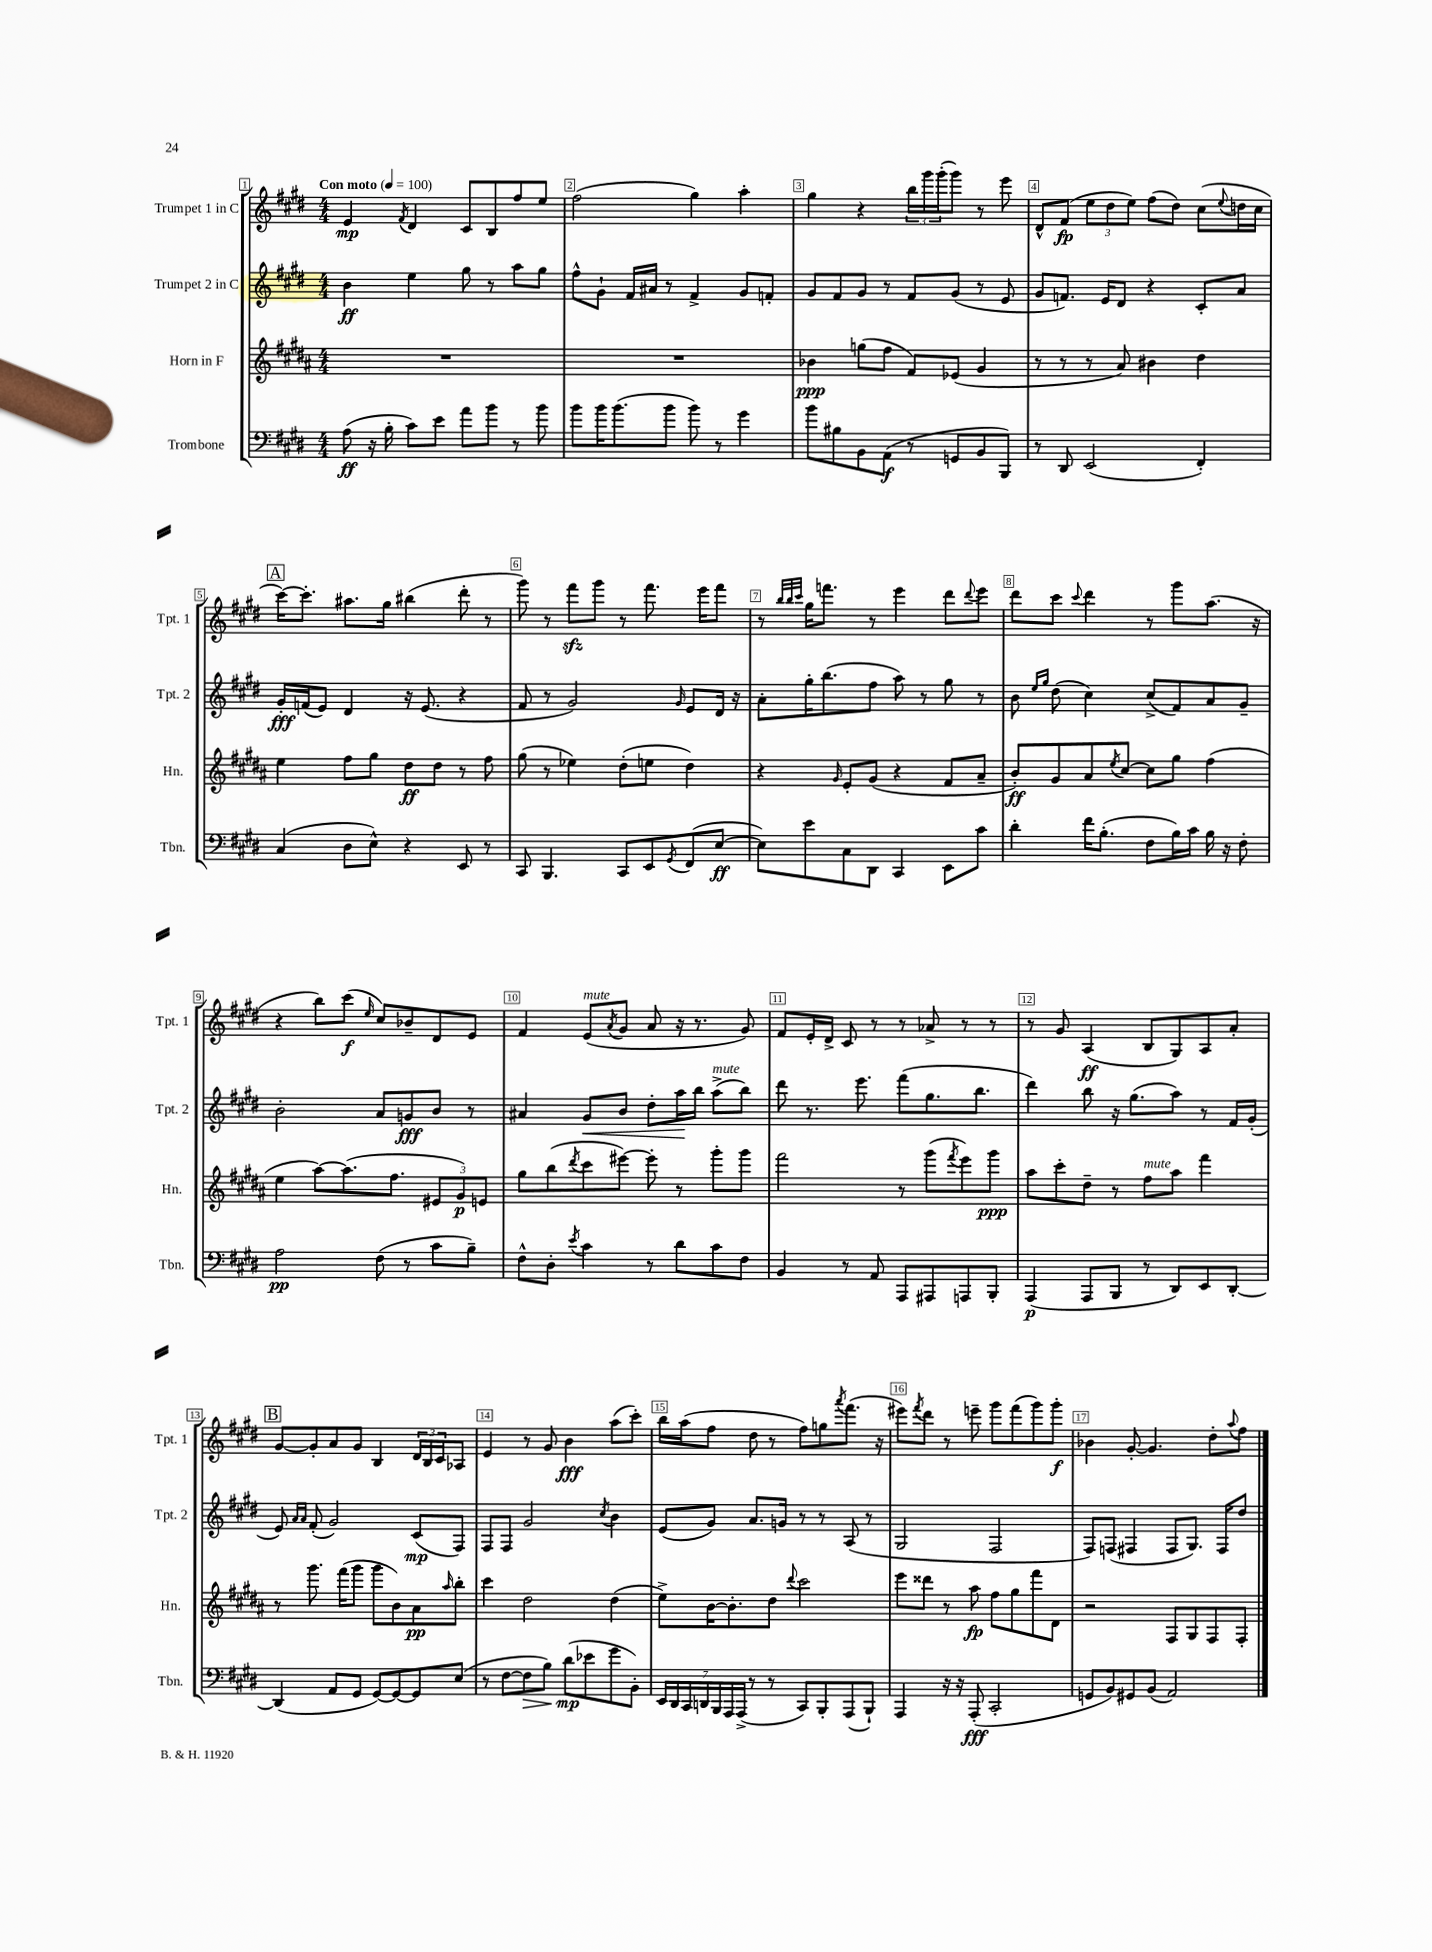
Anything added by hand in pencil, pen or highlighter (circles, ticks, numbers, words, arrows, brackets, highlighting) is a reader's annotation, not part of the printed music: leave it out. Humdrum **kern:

**kern	**dynam	**kern	**dynam	**kern	**dynam	**kern	**dynam
*part4	*part4	*part3	*part3	*part2	*part2	*part1	*part1
*staff4	*staff4	*staff3	*staff3	*staff2	*staff2	*staff1	*staff1
*I"Trombone	*	*I"Horn in F	*	*I"Trumpet 2 in C	*	*I"Trumpet 1 in C	*
*I'Tbn.	*	*I'Hn.	*	*I'Tpt. 2	*	*I'Tpt. 1	*
*clefF4	*	*clefG2	*	*clefG2	*	*clefG2	*
*k[f#c#g#d#]	*	*k[f#c#g#d#a#]	*	*k[f#c#g#d#]	*	*k[f#c#g#d#]	*
*M4/4	*	*M4/4	*	*M4/4	*	*M4/4	*
*MM100	*	*MM100	*	*MM100	*	*MM100	*
=1	=1	=1	=1	=1	=1	=1	=1
!	!	!	!	!	!	!LO:TX:a:B:t=Con moto	!
(8A\	ff	1r	.	4b\	ff	4e/	mp
16r	.	.	.	.	.	.	.
16B'\	.	.	.	.	.	.	.
.	.	.	.	.	.	8qf#/	.
8c#\L)	.	.	.	4ee\	.	4d#/	.
8e\J	.	.	.	.	.	.	.
8a\L	.	.	.	8gg#\	.	8c#/L	.
8b\J	.	.	.	8r	.	8B/	.
8r	.	.	.	8aa\L	.	8ff#/	.
8b\	.	.	.	8gg#\J	.	8ee/J	.
=2	=2	=2	=2	=2	=2	=2	=2
8b\L	.	1r	.	8ff#^^\L	.	(2ff#\	.
16b\K	.	.	.	8g#`\J	.	.	.
(8.b\	.	.	.	.	.	.	.
.	.	.	.	16f#/LL	.	.	.
.	.	.	.	16a#X/JJ	.	.	.
8b\J	.	.	.	8r	.	.	.
8b\)	.	.	.	4f#^/	.	4gg#\)	.
8r	.	.	.	.	.	.	.
4g#\	.	.	.	8g#/L	.	4aa'\	.
.	.	.	.	8fn'/J	.	.	.
=3	=3	=3	=3	=3	=3	=3	=3
8b\L	.	4b-X\	ppp	8g#/L	.	4gg#\	.
8B#X\	.	.	.	8f#/	.	.	.
8BB\	.	(8ggn\L	.	8g#/J	.	4r	.
(8AA\J	f	8ff#\J	.	8r	.	.	.
8r	.	8f#/L)	.	8f#/L	.	24bb\LL	.
.	.	.	.	.	.	24ggg#\	.
.	.	.	.	.	.	(24ggg#'\J	.
8GGn/L	.	(8e-X/J	.	(8g#/J	.	8ggg#\J)	.
8BB/	.	4g#/	.	8r	.	8r	.
8BBB/J)	.	.	.	8e/	.	8eee\	.
=4	=4	=4	=4	=4	=4	=4	=4
8r	.	8r	.	8g#/L	.	8d#^^/L	.
8DD#/	.	8r	.	8.fn/J)	.	(8f#/J	fp
(2EE/	.	8r	.	.	.	12ee\L	.
.	.	.	.	16e/KL	.	.	.
.	.	.	.	.	.	12dd#\	.
.	.	8a#/)	.	8d#/J	.	.	.
.	.	.	.	.	.	12ee\J)	.
.	.	4b#X\	.	4r	.	(8ff#\L	.
.	.	.	.	.	.	8dd#\J)	.
4FF#'/)	.	4dd#\	.	8c#'/L	.	(8cc#\L	.
.	.	.	.	.	.	8qqee/	.
.	.	.	.	8a/J	.	16ddn\L	.
.	.	.	.	.	.	16cc#\JJ	.
!!LO:LB:g=z
!!LO:REH:place=s1:t=A
=5	=5	=5	=5	=5	=5	=5	=5
(4C#/	.	4ee\	.	16g#'/LL	fff	[16ccc#\KL)	.
.	.	.	.	(16fn/J	.	8.ccc#'\J]	.
.	.	.	.	8e/J)	.	.	.
8D#\L	.	8ff#\L	.	4d#/	.	8.aa#X\L	.
8E^^\J)	.	8gg#\J	.	.	.	.	.
.	.	.	.	.	.	16gg#\Jk	.
4r	.	8dd#\L	ff	16r	.	(4bb#X\	.
.	.	.	.	(8.e/	.	.	.
.	.	8dd#\J	.	.	.	.	.
8EE/	.	8r	.	4r	.	8ddd#'\	.
8r	.	8ff#\	.	.	.	8r	.
=6	=6	=6	=6	=6	=6	=6	=6
8CC#/	.	(8gg#\	.	8f#/	.	8ggg#\)	.
4.BBB/	.	8r	.	8r	.	8r	.
.	.	4ee-X\)	.	2g#/)	.	8fff#zz\L	.
.	.	.	.	.	.	8ggg#\J	.
8CC#/L	.	(8dd#'\L	.	.	.	8r	.
8EE/	.	8een\J	.	.	.	8.fff#\	.
8qGG#/	.	.	.	16qqg#/	.	.	.
(8FF#/	.	4dd#\)	.	8e/L	.	.	.
.	.	.	.	.	.	16eee\KL	.
[8E/J	ff	.	.	16d#/Jk	.	8fff#\J	.
.	.	.	.	16r	.	.	.
=7	=7	=7	=7	=7	=7	=7	=7
8E\L])	.	4r	.	8a'\L	.	8r	.
.	.	.	.	.	.	32qqbb/LLL	.
.	.	.	.	.	.	32qqbb/	.
.	.	.	.	.	.	32qqccc#/JJJ	.
8e\	.	.	.	16gg#'\K	.	16gg#\KL	.
.	.	.	.	(8.bb\	.	8.fffn\J	.
.	.	16qqg#/	.	.	.	.	.
8C#\	.	8e'/L	.	.	.	.	.
8DD#\J	.	(8g#/J	.	8ff#\J	.	8r	.
4CC#/	.	4r	.	8aa\)	.	4eee\	.
.	.	.	.	8r	.	.	.
8EE\L	.	8f#/L	.	8gg#\	.	8ddd#\L	.
.	.	.	.	.	.	8qqddd#/	.
8c#\J	.	8a#~/J	.	8r	.	8eee\J	.
=8	=8	=8	=8	=8	=8	=8	=8
4d#'\	.	8b'/L)	ff	8b\	.	8ddd#\L	.
.	.	.	.	16qqee/LL	.	.	.
.	.	.	.	16qqgg#/JJ	.	.	.
.	.	8g#/	.	(8dd#\	.	8ccc#\J	.
.	.	.	.	.	.	8qqccc#/	.
16f#\KL	.	8a#/	.	4cc#\)	.	4ddd#\	.
(8.B'\J	.	.	.	.	.	.	.
.	.	8qee/	.	.	.	.	.
.	.	[8cc#/J	.	.	.	.	.
8F#\L	.	8cc#\L]	.	(8cc#^/L	.	8r	.
16B\L)	.	8gg#\J	.	8f#/)	.	8ggg#\L	.
16c#\JJ	.	.	.	.	.	.	.
16B\	.	(4ff#\	.	8a/	.	(8.aa\J	.
16r	.	.	.	.	.	.	.
8F#'\	.	.	.	8g#~/J	.	.	.
.	.	.	.	.	.	16r	.
!!LO:LB:g=z
=9	=9	=9	=9	=9	=9	=9	=9
2A\	pp	4ee\	.	2b'\	.	4r	.
.	.	[8aa#\L)	.	.	.	8bb\L)	.
.	.	(8.aa#\]	.	.	.	(8ccc#\J	f
.	.	.	.	.	.	16qqee/	.
(8F#\	.	.	.	8a/L	.	8cc#/L)	.
.	.	8.ff#\J	.	.	.	.	.
8r	.	.	.	8gn/	fff	8b-X~/	.
8c#\L	.	12e#X/L	.	8b/J	.	8d#/	.
.	.	12g#/)	p	.	.	.	.
8B~\J)	.	.	.	8r	.	8e/J	.
.	.	12en/J	.	.	.	.	.
=10	=10	=10	=10	=10	=10	=10	=10
8F#^^\L	.	8gg#\L	.	4a#X/	.	4f#/	.
8D#'\J	.	(8bb\	.	.	.	.	.
8qe/	.	8qddd#/	.	.	.	.	.
!	!	!	!	!	!	!LO:TX:a:i:t=mute	!
!	!	!	!	!	!LO:HP:b	!	!
4c#\	.	8ccc#\	.	8g#/L	<	(8e/L	.
.	.	.	.	.	.	8qa/	.
.	.	[8eee#X\J)	.	8b/J	.	8g#/J	.
8r	.	8eee#'\]	.	8dd#'\L	.	8a/	.
8d#\L	.	8r	.	16aa\L	.	16r	.
.	.	.	.	16bb\JJ	[	8.r	.
!	!	!	!	!LO:TX:a:i:t=mute	!	!	!
8c#\	.	8ggg#'\L	.	(8aa^\L	.	.	.
8F#\J	.	8ggg#\J	.	8bb\J)	.	8g#/)	.
=11	=11	=11	=11	=11	=11	=11	=11
4BB/	.	2fff#\	.	8ddd#\	.	8f#/L	.
.	.	.	.	8.r	.	16e'/L	.
.	.	.	.	.	.	16d#^/JJ	.
8r	.	.	.	.	.	8c#/	.
.	.	.	.	8.eee\	.	.	.
8AA/	.	.	.	.	.	8r	.
8AAA/L	.	8r	.	(8fff#\L	.	8r	.
8AAA#X/	.	(8ggg#\L	.	8.gg#\	.	8a-X^/	.
.	.	8qfff#/	.	.	.	.	.
8AAAn/	.	8eee\)	.	.	.	8r	.
.	.	.	.	8.bb\J	.	.	.
8BBB'/J	.	8ggg#\J	ppp	.	.	8r	.
=12	=12	=12	=12	=12	=12	=12	=12
(4AAA/	p	8aa#\L	.	4ddd#\)	.	8r	.
.	.	8ccc#'\	.	.	.	8g#/	.
8AAA/L	.	8dd#~\J	.	8bb\	.	(4A/	ff
8BBB/J	.	8r	.	16r	.	.	.
.	.	.	.	(8.gg#\L	.	.	.
!	!	!LO:TX:a:i:t=mute	!	!	!	!	!
8r	.	8ff#\L	.	.	.	8B/L	.
8DD#/L)	.	8aa#\J	.	8aa\J)	.	8G#/)	.
8EE/	.	4fff#\	.	8r	.	8A/	.
[8DD#'/J	.	.	.	16f#/LL	.	8a'/J	.
.	.	.	.	(16g#'/JJ	.	.	.
!!LO:LB:g=z
!!LO:REH:place=s1:t=B
=13	=13	=13	=13	=13	=13	=13	=13
(4DD#/]	.	8r	.	8e/)	.	[8g#/L	.
.	.	.	.	16qqa/LL	.	.	.
.	.	.	.	16qqa/JJ	.	.	.
.	.	8.ggg#\	.	(8f#'/	.	8g#'/]	.
8AA/L	.	.	.	2g#/)	.	8a/	.
.	.	(16fff#\KL	.	.	.	.	.
8GG#/J	.	8ggg#\J	.	.	.	8g#/J	.
[8GG#/L)	.	8ggg#\L	.	.	.	4B/	.
8GG#/_	.	8b\)	.	.	.	.	.
8GG#/]	.	8a#\	pp	(8c#/L	mp	24d#/LL	.
.	.	.	.	.	.	24B/	.
.	.	.	.	.	.	24c#/J	.
.	.	16qqaa#/	.	.	.	.	.
(8E/J	.	8bb'\J	.	8F#/J)	.	8A-X/J	.
=14	=14	=14	=14	=14	=14	=14	=14
8r	.	4ccc#\	.	8F#/L	.	4e/	.
[8F#\L	.	.	.	8F#/J	.	.	.
!	!LO:HP:b	!	!	!	!	!	!
8F#\]	>	2dd#\	.	2g#/	.	8r	.
8B\J)	.	.	.	.	.	8g#/	.
(8d#\L	mp	.	.	.	.	4b\	fff
8e-X\	]	.	.	.	.	.	.
.	.	.	.	8qcc#/	.	.	.
8g#\	.	(4dd#\	.	4b\	.	(8aa\L	.
8BB'\J)	.	.	.	.	.	8ccc#'\J)	.
=15	=15	=15	=15	=15	=15	=15	=15
28EE/LL	.	8ee^\L)	.	(8e/L	.	16bb\LL	.
28DD#/	.	.	.	.	.	.	.
.	.	.	.	.	.	(16aa\J	.
28CC#/	.	.	.	.	.	.	.
28DDn/	.	.	.	.	.	.	.
.	.	[16b\K	.	8g#/J)	.	8ff#\J	.
28BBB/	.	.	.	.	.	.	.
28AAA/	.	.	.	.	.	.	.
.	.	8.b'\]	.	.	.	.	.
(28AAA^/JJ	.	.	.	.	.	.	.
8r	.	.	.	8.a/L	.	8dd#\	.
8r	.	8dd#\J	.	.	.	8r	.
.	.	.	.	16gn/Jk	.	.	.
.	.	8qqddd#/	.	.	.	.	.
8CC#/L)	.	2ccc#\	.	8r	.	8ff#\L)	.
8BBB'/	.	.	.	8r	.	8ggn\	.
.	.	.	.	.	.	8qaaa/	.
(8AAA/	.	.	.	(8A/	.	(8.fff#\J	.
8BBB`/J)	.	.	.	8r	.	.	.
.	.	.	.	.	.	16r	.
=16	=16	=16	=16	=16	=16	=16	=16
4AAA/	.	8eee\L	.	2G#/	.	8eee#X\L)	.
.	.	.	.	.	.	8qfff#/	.
.	.	8ddd##X\J	.	.	.	8ddd#\J	.
16r	.	8r	.	.	.	8r	.
16r	.	.	.	.	.	.	.
(8AAA'/	fff	8aa#\	fp	.	.	8eeen~\	.
2CC#'/	.	8ff#\L	.	2F#/	.	8ggg#\L	.
.	.	8gg#\	.	.	.	(8fff#\	.
.	.	8fff#\	.	.	.	8ggg#\)	.
.	.	8d#\J	.	.	.	8ggg#'\J	f
=17	=17	=17	=17	=17	=17	=17	=17
8GGn/L	.	2r	.	8F#/L)	.	4b-X\	.
8BB/)	.	.	.	(8Fn/J	.	.	.
8GG#X/	.	.	.	4F#X/	.	[8g#'/	.
(8BB/J	.	.	.	.	.	4.g#/]	.
2AA/)	.	8F#/L	.	8F#/L	.	.	.
.	.	8G#/	.	8.G#/J)	.	.	.
.	.	8F#/	.	.	.	8dd#'\L	.
.	.	.	.	16F#/KL	.	.	.
.	.	.	.	.	.	8qqaa/	.
.	.	8F#'/J	.	8dd#/J	.	8ff#\J	.
==	==	==	==	==	==	==	==
*-	*-	*-	*-	*-	*-	*-	*-
